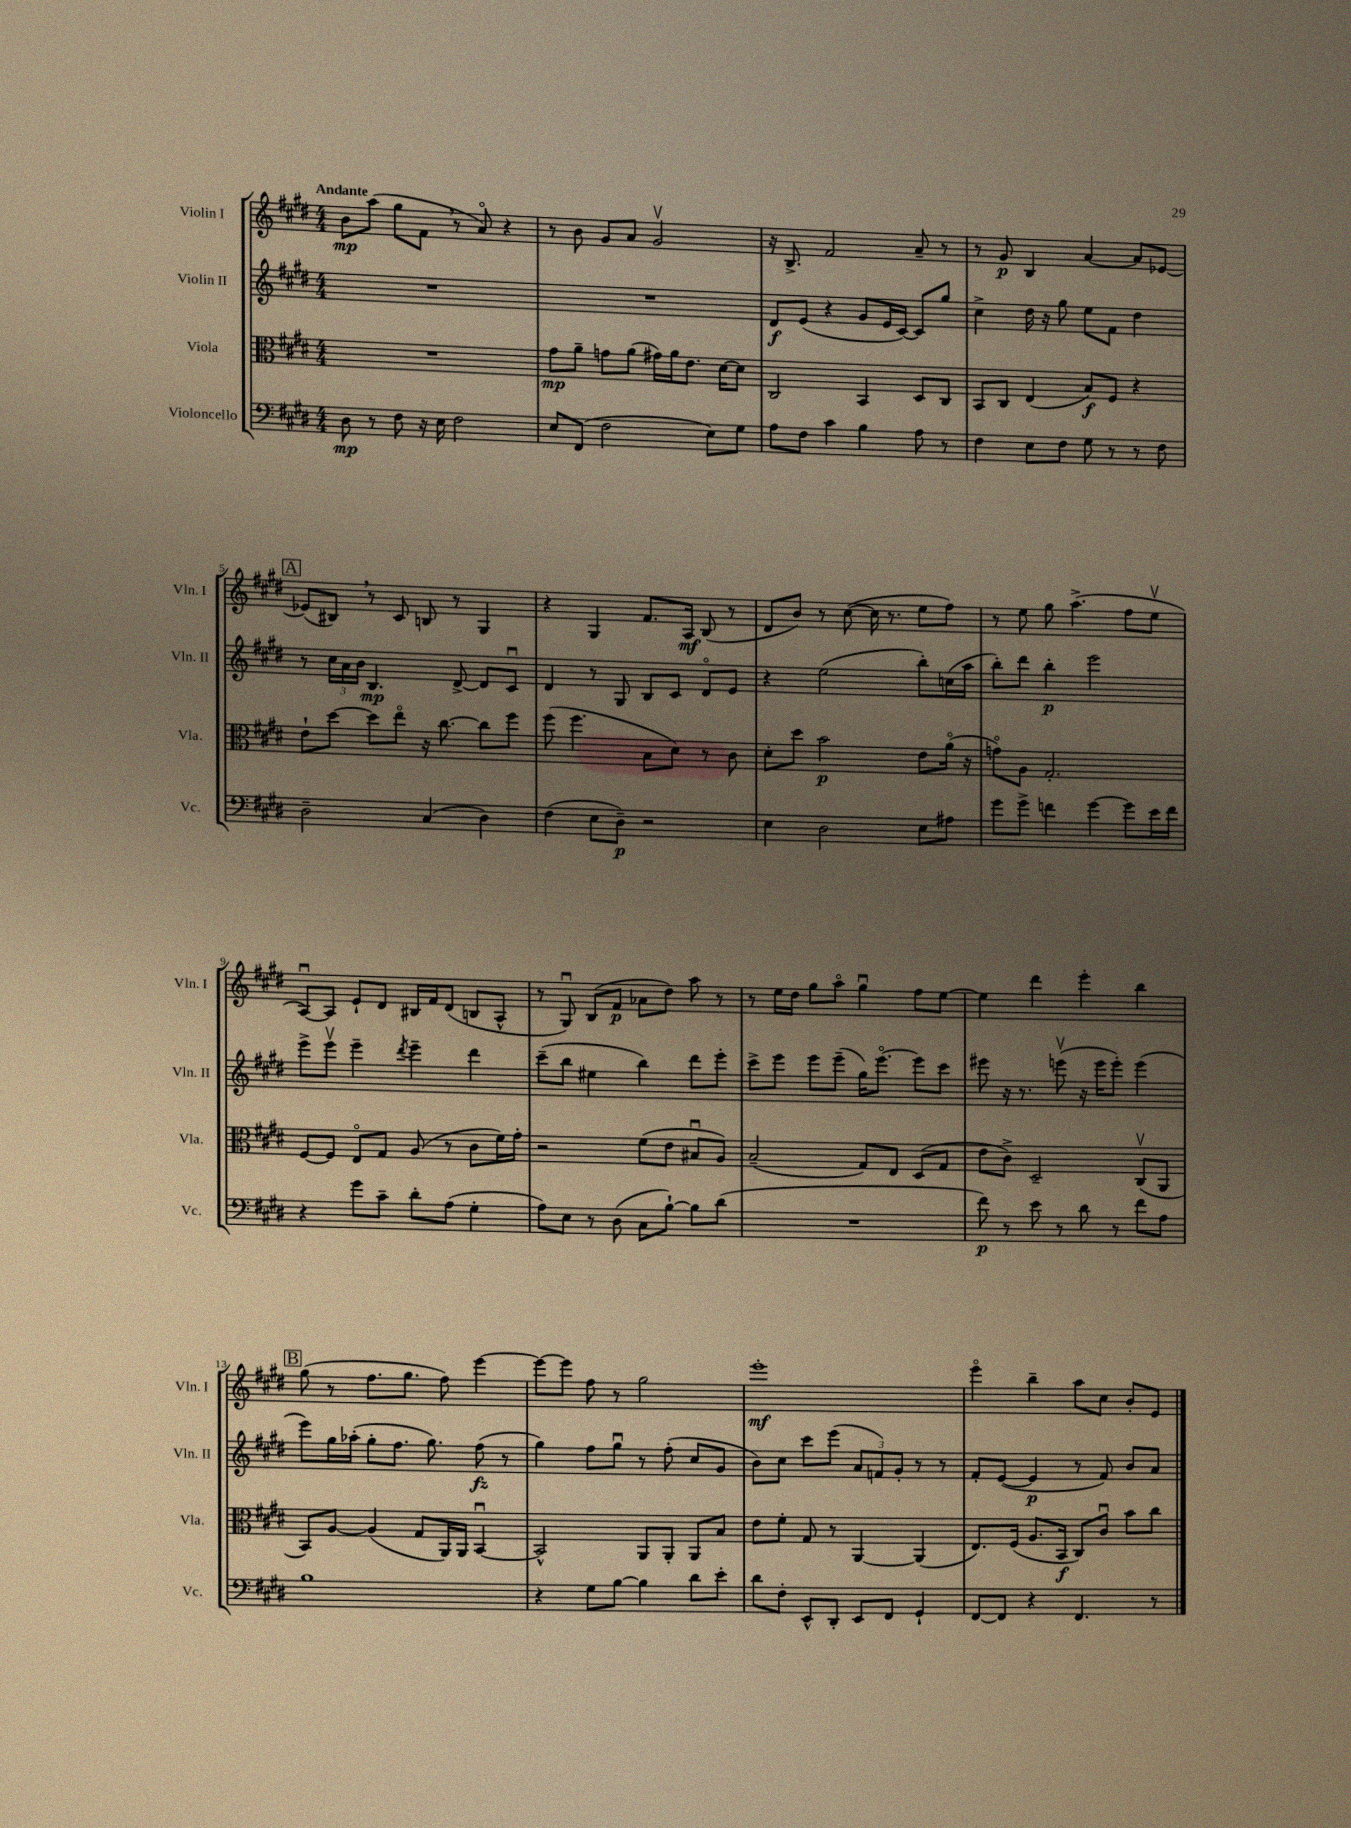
<<
\new StaffGroup <<
\new Staff = "s0" \with { instrumentName = "Violin I" shortInstrumentName = "Vln. I" } {
    \clef treble \key e \major \numericTimeSignature \time 4/4 \tempo "Andante"
    \autoBeamOff b'8[\mp a''8]( gis''8[ fis'8] \breathe r8 a'8\flageolet) r4 |
    r8 b'8 gis'8[ a'8] gis'2\upbow |
    r16 b8.-> fis'2 a'8-- r8 |
    r8 gis'8\p b4 a'4~ a'8[ ees'8]~ |
    \mark \markup { \box "A" } ees'8[( bis8]) \breathe r8 cis'8 b8 r8 gis4 |
    r4 gis4 fis'8.[ a16]\mf b8( r8 |
    dis'8[ b'8]) r8 cis''8~( cis''16 r8. e''8[ fis''8]) |
    r8 e''8 gis''8 a''4.->( fis''8[ e''8]\upbow |
    a8[~\downbow) a8] e'8[-! dis'8] bis16[ fis'16 dis'8]( b8[ a8]-^ |
    r8 gis8\downbow) b8[( fis'8]\p aes'8[ dis''8]) a''8 r8 |
    r8 e''16[ dis''16] gis''8[ a''8]\flageolet gis''4\downbow fis''8[ e''8]~ |
    e''4 dis'''4 e'''4-. b''4 |
    \mark \markup { \box "B" } gis''8( r8 fis''8.[ gis''8.] fis''8) e'''4~ |
    e'''8[~ e'''8] fis''8 r8 gis''2 |
    e'''1-.\mf |
    e'''4\flageolet b''4-- a''8[ cis''8] b'8[-. e'8] \bar "|." |
}
\new Staff = "s1" \with { instrumentName = "Violin II" shortInstrumentName = "Vln. II" } {
    \clef treble \key e \major \numericTimeSignature \time 4/4
    \autoBeamOff R1 |
    R1 |
    dis'8[\f e'8]( r4 gis'8[ e'16 cis'16]~) cis'8[ gis''8] |
    cis''4-> dis''16 r16 gis''8 e''8[ fis'8] dis''4 |
    \mark \markup { \box "A" } r8 \tuplet 3/2 { cis''16[ a'16 b'16] } b4.\mp dis'8~-> dis'8[ cis'8]\downbow |
    dis'4 r8 gis8 b8[ cis'8] dis'8[\flageolet e'8] |
    r4 e''2( b''8[-.) c''16( a''16] |
    b''8[-.) dis'''8] b''4-.\p e'''2 |
    e'''8[-> e'''8]\upbow e'''4-- \acciaccatura { dis'''8 } e'''4-- dis'''4 |
    cis'''8[--( b''8] eis''4 b''4) dis'''8[ e'''8]-. |
    cis'''8[-> e'''8] e'''8[ e'''8]--( gis''16[) e'''8.]~\flageolet e'''8[ cis'''8] |
    eis'''8 r16 r8. e'''8\upbow( r16 e'''16[ e'''8]-.) e'''4( |
    \mark \markup { \box "B" } e'''8[) gis''16 aes''16]-.( gis''8[-. fis''8.] gis''8.) fis''8\fz( r8 |
    gis''4) fis''8[ gis''8]\downbow r8 fis''8-.( cis''8[ gis'8] |
    b'8[) cis''8] cis'''8[ e'''8]( \tuplet 3/2 { a'8[ f'8) gis'8]-. } r8 r8 |
    fis'8[-. e'8]~( e'4\p r8 fis'8) b'8[ a'8] \bar "|." |
}
\new Staff = "s2" \with { instrumentName = "Viola" shortInstrumentName = "Vla." } {
    \clef alto \key e \major \numericTimeSignature \time 4/4
    \autoBeamOff R1 |
    gis'8[\mp a'8]-- g'8[ a'8]( gis'16[) a'16 e'8.] dis'16[~ dis'8] |
    cis2 b,4 dis8[ cis8] |
    b,8[ cis8] e4( b8[\f) fis8] r4 |
    \mark \markup { \box "A" } e'8[-! dis''8]~ dis''8[ e''8]\flageolet r16 cis''8.~ cis''8[ fis''8] |
    fis''8( fis''4. b8[ dis'8]) r8 cis'8 |
    dis'8[-. dis''8] b'2\p e'8[ a'16]\flageolet( r16 |
    g'8[\flageolet) a8] gis2.-. |
    fis8[~ fis8] e8[\flageolet gis8] a8( r8 cis'8[ fis'16) gis'16]-. |
    r2 fis'8[( e'8] bis8[\downbow a8]) |
    b2--( gis8[) e8] dis8[( gis8] |
    e'8[ cis'8]->) dis2-- cis8[\upbow( a,8] |
    \mark \markup { \box "B" } b,8[) a8]~ a4( gis8[ a,16) a,16] b,4~\downbow |
    b,2-^ a,8[ a,8]-. a,8[ b8] |
    e'8[ fis'8]-. gis8 r8 a,4~ a,4( |
    e8.[) fis16]( a8.[ b,16]\f cis8[) cis'8]\downbow b'8[ cis''8] \bar "|." |
}
\new Staff = "s3" \with { instrumentName = "Violoncello" shortInstrumentName = "Vc." } {
    \clef bass \key e \major \numericTimeSignature \time 4/4
    \autoBeamOff dis8\mp r8 fis8 r16 e16 fis2 |
    e8[ fis,8]( fis2 e8[) gis8] |
    a8[ fis8] cis'4 b4 a8 r8 |
    fis4 e8[ fis8] gis8 r8 r8 fis8 |
    \mark \markup { \box "A" } dis2-- cis4( dis4) |
    fis4( e8[ dis8]--\p) r2 |
    e4 dis2 e8[ ais8] |
    gis'8[ gis'8]-> f'4 gis'4~ gis'8[ e'16 f'16] |
    r4 gis'8[ cis'8]-- dis'8[-. a8]( gis4-. |
    a8[) e8] r8 dis8( cis8[ b8]~-!) b8[ dis'8]( |
    R1 |
    fis'8\p) r8 e'8 r8 dis'8 r8 fis'8[ a8] |
    \mark \markup { \box "B" } b1 |
    r4 gis8[ b8]~ b4 dis'8[ e'8]-. |
    dis'8[ fis8]-. e,8[-^ dis,8]-. e,8[ fis,8] gis,4-! |
    fis,8[~ fis,8] r4 fis,4. r8 \bar "|." |
}
>>
>>
